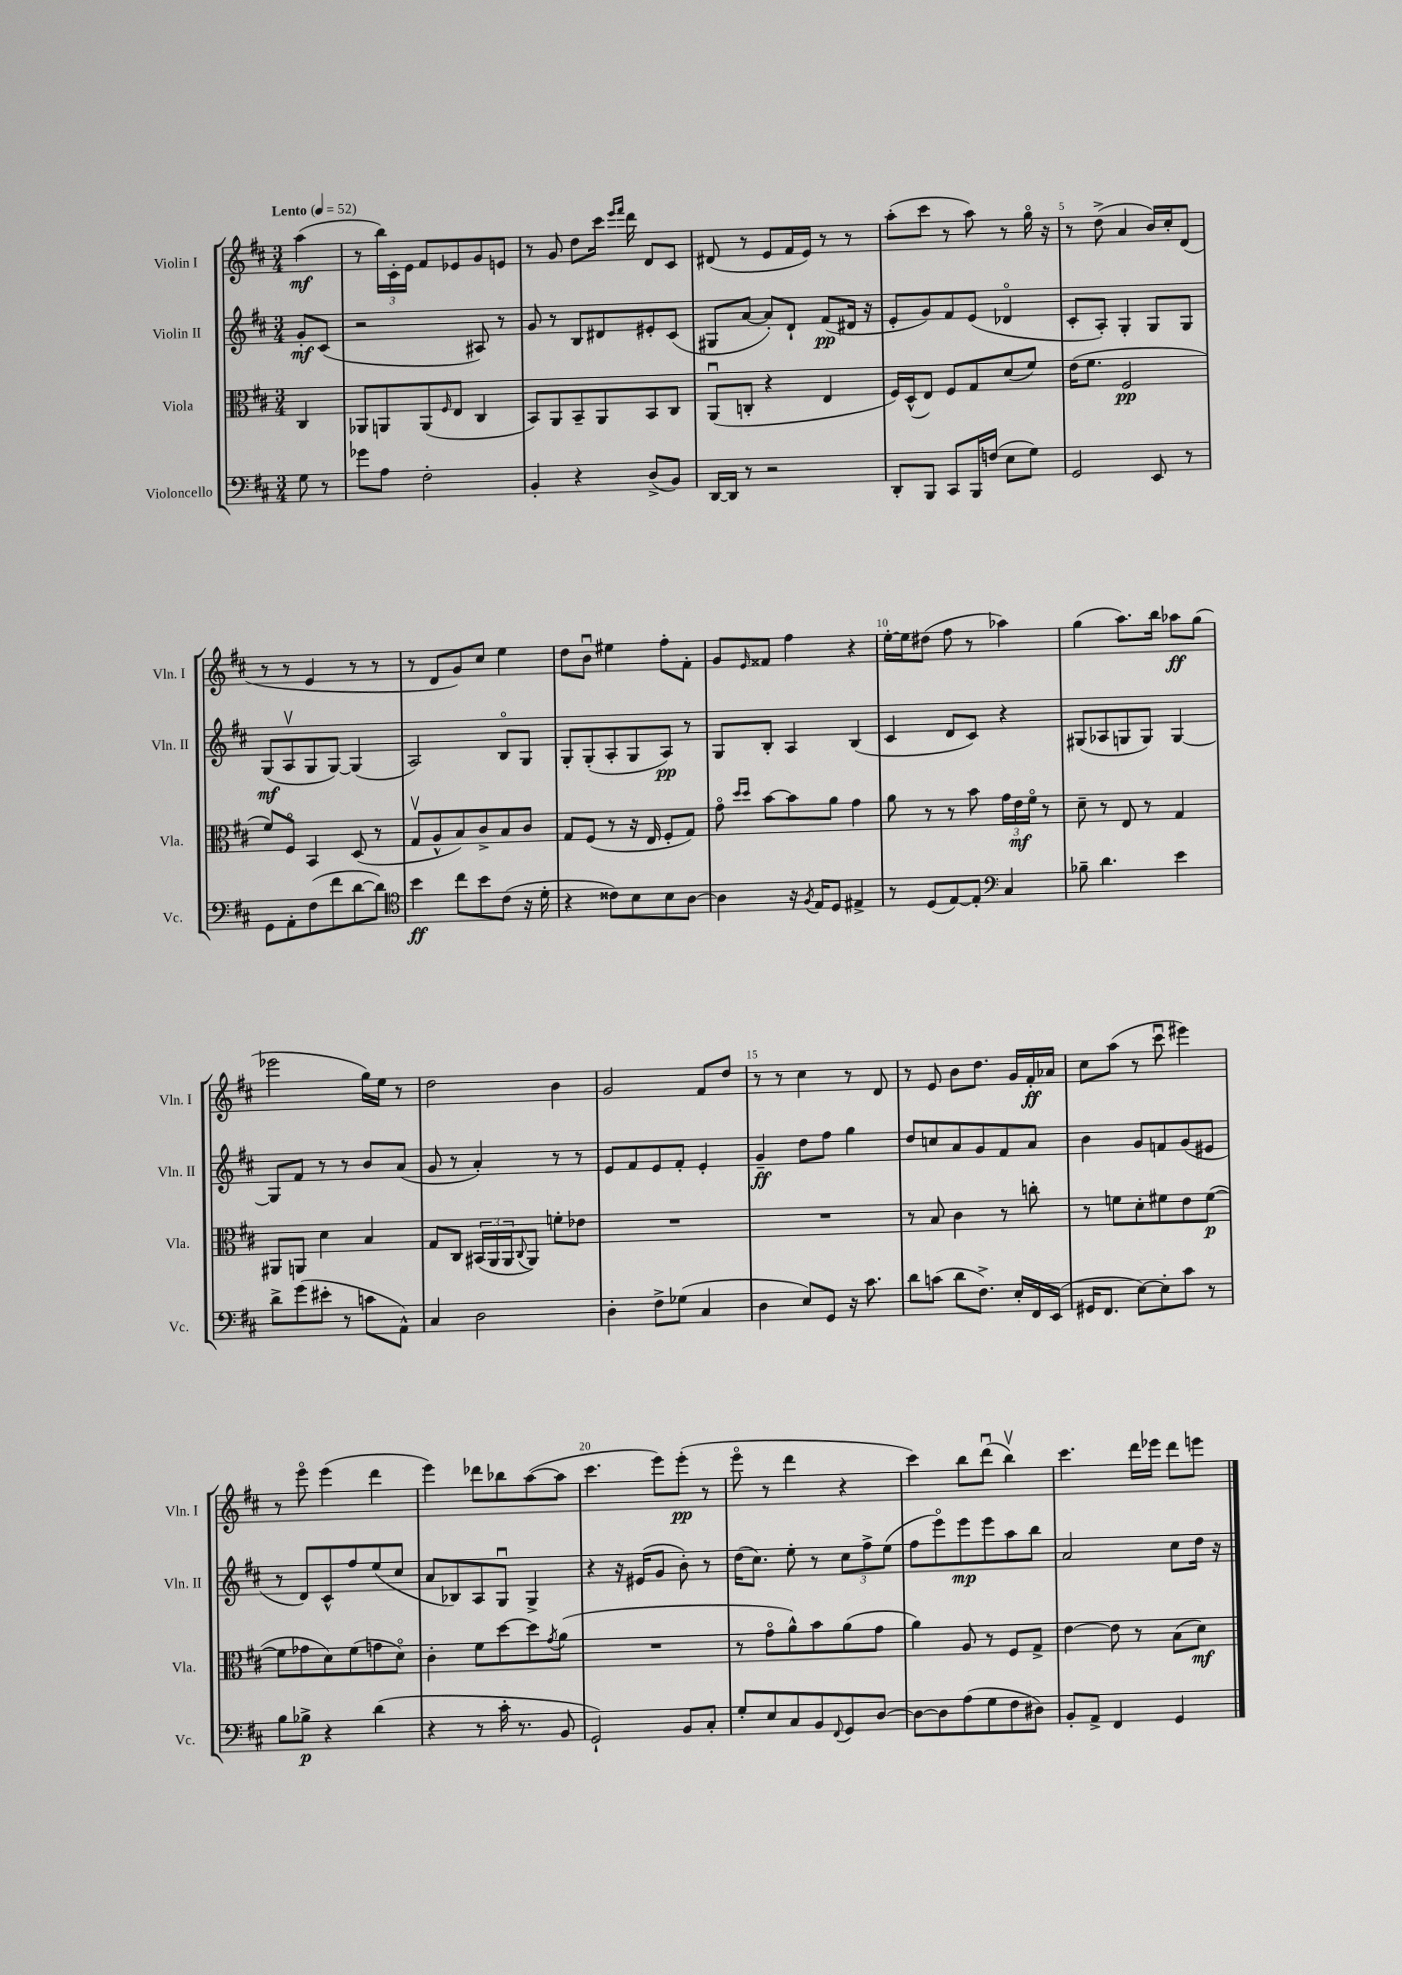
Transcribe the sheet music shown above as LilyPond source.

<<
\new StaffGroup <<
\new Staff = "s0" \with { instrumentName = "Violin I" shortInstrumentName = "Vln. I" } {
    \clef treble \key d \major \numericTimeSignature \time 3/4 \partial 4 \tempo "Lento" 4 = 52
    a''4\mf( |
    r8 \tuplet 3/2 { b''16) cis'16-. e'16 } fis'8 ees'8 g'8 e'8 |
    r8 g'8 d''8 cis'''16 \grace { e'''16 fis'''16 } d'''16 d'8 cis'8 |
    dis'8( r8 e'8 fis'16 e'16) r8 r8 |
    a''8-.( cis'''8 r8 a''8) r8 g''16\flageolet r16 |
    r8 d''8->( a'4 b'16) cis''16-. d'8( |
    r8 r8 e'4 r8 r8 |
    r8 d'8 g'8) cis''8 e''4 |
    d''8 b'8\downbow eis''4 fis''8-. fis'8-. |
    g'8 \grace { e'16 } fisis'8 fis''4 r4 |
    e''16~-. e''16 dis''8( fis''8 r8 aes''4) |
    g''4( a''8.) b''16 aes''8\ff g''8( |
    ees'''2 g''16) e''16 r8 |
    d''2 b'4 |
    g'2 fis'8 d''8 |
    r8 r8 cis''4 r8 d'8 |
    r8 e'8 b'8 d''8. g'16 fis'16-.\ff aes'16 |
    cis''8 a''8( r8 cis'''8\downbow eis'''4) |
    r8 e'''8\flageolet e'''4( d'''4 |
    e'''4) des'''8 bes''8 a''8~( a''8 |
    cis'''4. e'''8) e'''8-.\pp( r8 |
    e'''8\flageolet r8 d'''4 r4 |
    cis'''4) b''8 d'''8\downbow( b''4\upbow) |
    cis'''4. d'''16 ees'''16 d'''8 e'''8 \bar "|." |
}
\new Staff = "s1" \with { instrumentName = "Violin II" shortInstrumentName = "Vln. II" } {
    \clef treble \key d \major \numericTimeSignature \time 3/4 \partial 4
    g'8-.\mf cis'8( |
    r2 ais8) r8 |
    g'8 r8 b8 dis'8 eis'8-. cis'8( |
    gis8 a'8~ a'8-.) d'8-! fis'8\pp( dis'16 r16 |
    e'8-. g'8) fis'8 e'8( des'4\flageolet |
    cis'8-. a8-.) g4-. g8 g8 |
    g8\mf( a8\upbow g8 g8~) g4( |
    a2) b8\flageolet g8 |
    g8-. g8-.( a8-. g8 a8\pp) r8 |
    g8 b8-. a4 b4( |
    cis'4 d'8 cis'8) r4 |
    gis8( aes8 g8 g8) g4~ |
    g8 fis'8 r8 r8 b'8 a'8( |
    g'8 r8 a'4-.) r8 r8 |
    e'8 fis'8 e'8 fis'8-. e'4-. |
    g'4--\ff d''8 fis''8 g''4 |
    d''8 c''8 a'8 g'8 fis'8 a'8 |
    b'4 g'8 f'8 g'8( eis'8 |
    r8 d'8) cis'8-^ fis''8 e''8( cis''8 |
    a'8 bes8) a8 g8\downbow g4-> |
    r4 r16 eis'16( g'8 b'8-.) r8 |
    d''16( cis''8.) e''8-. r8 \tuplet 3/2 { cis''8 fis''8-> e''8( } |
    fis''8 e'''8\flageolet) e'''8\mp e'''8 a''8 b''8 |
    a'2 cis''8 d''16 r16 \bar "|." |
}
\new Staff = "s2" \with { instrumentName = "Viola" shortInstrumentName = "Vla." } {
    \clef alto \key d \major \numericTimeSignature \time 3/4 \partial 4
    cis4 |
    aes,8 a,8 a,8( \grace { fis16 } e8 cis4 |
    b,8) a,8 b,8-- a,8 b,8 cis8 |
    a,8\downbow( c8-. r4 e4 |
    fis16) d16-^( e8) fis8 g8 d'8( fis'8) |
    e'16( fis'8. fis2\pp |
    fis'8) fis8\flageolet b,4 d8( r8 |
    g8\upbow a8-^ b8) cis'8-> b8 cis'8 |
    g8 fis8( r8 r16 e16 fis8-. g8) |
    g'8\flageolet \grace { d''16 d''16 } b'8~ b'8 a'8 g'4 |
    a'8 r8 r8 b'8 \tuplet 3/2 { g'16 e'16\mf fis'16\flageolet } r8 |
    d'8-- r8 e8 r8 g4 |
    ais,8 a,8 d'4 b4 |
    g8 cis8 \tuplet 3/2 { bis,16( a,16 a,16 } \appoggiatura { cis8 } a,8) f'8-. ees'8 |
    R2. |
    R2. |
    r8 b8 cis'4 r8 c''8-. |
    r8 f'8 d'8-. fis'8 e'8 fis'8~\p( |
    fis'8 ges'8 d'8) fis'8( g'8 d'8\flageolet) |
    cis'4-. fis'8 d''8~ d''8 \acciaccatura { g'8 } a'8( |
    R2. |
    r8 g'8\flageolet a'8-^) b'8 a'8( g'8 |
    a'4) a8 r8 fis8 g8-> |
    e'4~ e'8 r8 b8( d'8\mf) \bar "|." |
}
\new Staff = "s3" \with { instrumentName = "Violoncello" shortInstrumentName = "Vc." } {
    \clef bass \key d \major \numericTimeSignature \time 3/4 \partial 4
    g8 r8 |
    ges'8 a8 fis2-. |
    b,4-. r4 d8->( b,8) |
    d,16~ d,16 r8 r2 |
    d,8-. b,,8 cis,8 b,,16 f16( e8 g8) |
    g,2 e,8 r8 |
    g,8 a,8-. fis8( fis'8 d'8~ d'8) |
    \clef tenor b'4\ff cis''8 b'8 cis'8( r16 d'16-. |
    r4 cisis'8) b8 b8 a8~ |
    a4 r16 \acciaccatura { fis8 } e16 d8 eis4-> |
    r8 d8( e8~) e8-. \clef bass cis4 |
    bes8-- d'4. e'4 |
    d'8-> g'8( eis'8-. r8 c'8 a,8-^) |
    cis4 d2 |
    d4-. fis8-> ges8( cis4 |
    d4 e8) g,8 r16 cis'8. |
    d'8 c'8( d'8 fis8.->) e16-. fis,16 e,16( |
    gis,16 fis,8. e8~) e8-. cis'8 r8 |
    b8 bes8->\p r4 d'4( |
    r4 r8 cis'16-. r8. b,8 |
    g,2-!) b,8 cis8-. |
    g8-. e8 cis8 b,8 \appoggiatura { fis,8 } g,8 d8~ |
    d8~ d8 a8( g8 fis8 dis8) |
    b,8-. a,8-> fis,4 g,4 \bar "|." |
}
>>
>>
\layout { \context { \Score \override BarNumber.break-visibility = ##(#f #t #t) barNumberVisibility = #(every-nth-bar-number-visible 5) } }
